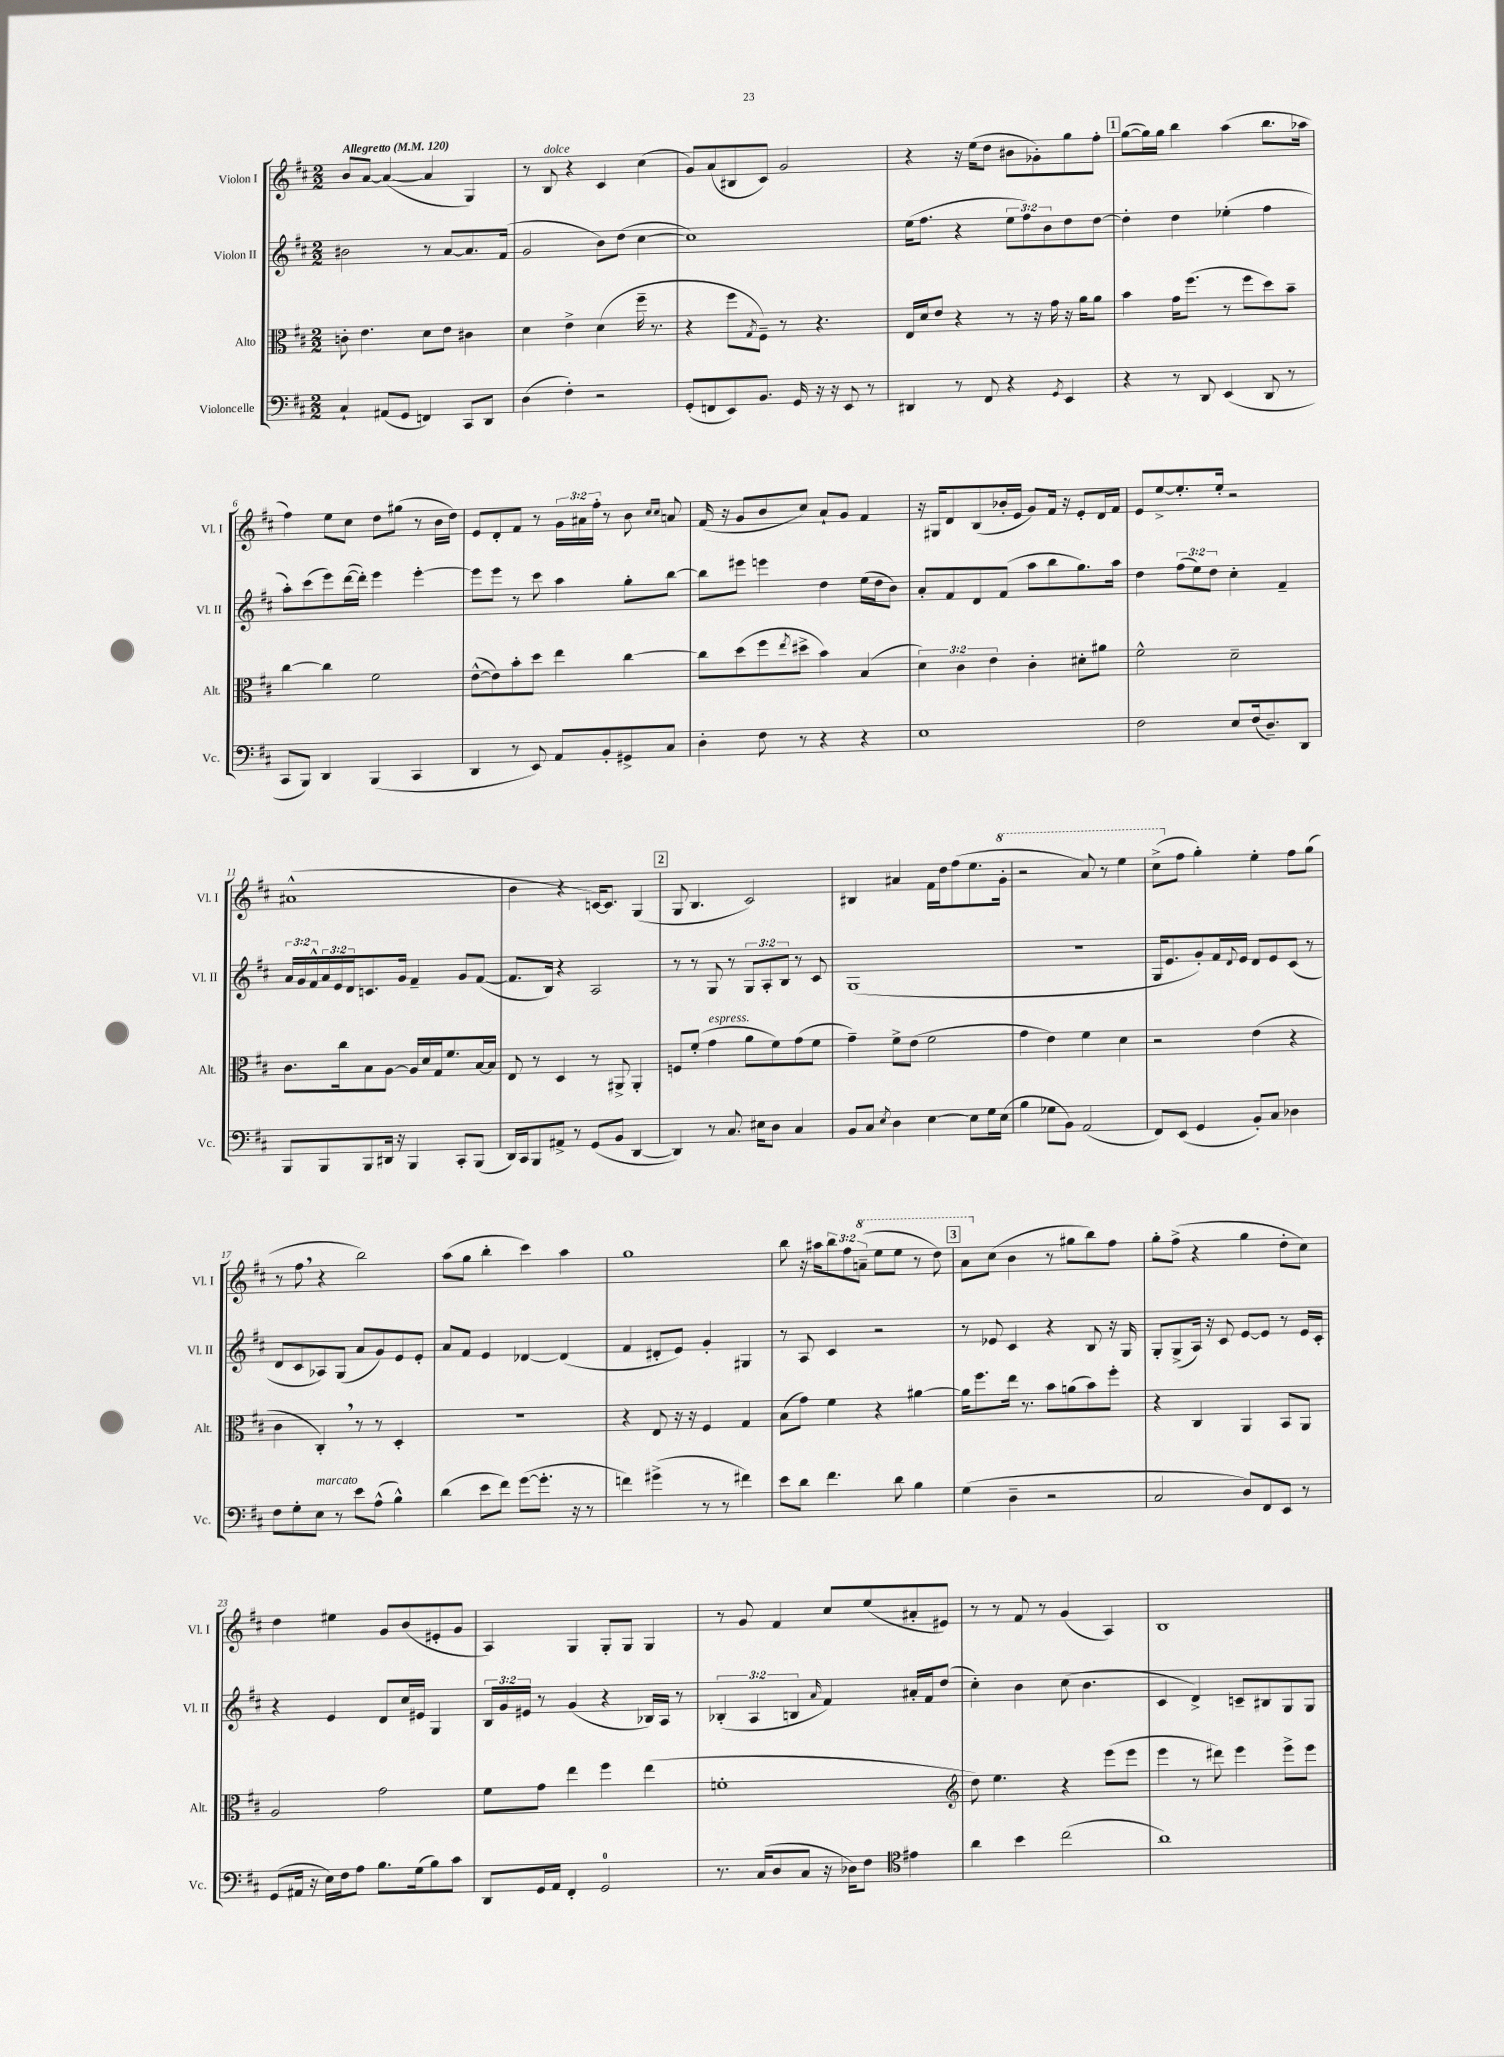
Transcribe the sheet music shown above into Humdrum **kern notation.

**kern	**kern	**kern	**kern
*staff4	*staff3	*staff2	*staff1
*clefF4	*clefC3	*clefG2	*clefG2
*k[f#c#]	*k[f#c#]	*k[f#c#]	*k[f#c#]
*M2/2	*M2/2	*M2/2	*M2/2
*MM120	*MM120	*MM120	*MM120
4C#`	8c'	2b#	8b
.	4.e	.	[8a
(8AA#	.	.	(4a_
8GG	.	.	.
4FF)	8d	8r	4a]
.	8e	[8a	.
8CC#	4c#	8.a]	4G)
8DD	.	.	.
.	.	(16f#	.
=	=	=	=
(4D	4d	2g	8r
.	.	.	8B
4F#')	4e^	.	4r
2r	(4d	8b)	4c#
.	.	(8dd	.
.	16ff#~	[4cc#	(4cc#
.	8.r	.	.
=	=	=	=
(8GG'	4r	1cc#])	8g)
8FF	.	.	(8a
8EE)	8ff#	.	8B#
.	8qG	.	.
8.BB	8F#~)	.	8c#)
.	8r	.	2g
16GG	.	.	.
16r	4.r	.	.
16r	.	.	.
8EE	.	.	.
8r	.	.	.
=	=	=	=
4DD#	16E	(16ee	4r
.	16d	8.ff#	.
.	8e	.	.
8r	4r	4r	16r
.	.	.	(16ee
8FF#	.	.	8dd
4r	8r	12ee	8b#
.	.	12ff#)	.
.	16r	.	8g-')
.	.	12b	.
.	16g	.	.
8qGG	.	.	.
4EE	16r	8dd	8gg
.	16a	.	.
.	8a	[8dd	8ff#'
=	=	=	=
4r	4b	4dd']	([8gg
.	.	.	16gg])
.	.	.	16gg
8r	16g	4dd	4bb
.	(8.ff#	.	.
8DD	.	.	.
(4EE	8r	(4ee-'	(4aa
.	8ff#	.	.
8DD	8dd)	4ff#	8.bb
8r	8b~	.	.
.	.	.	16aa-
=	=	=	=
8CC#	[4cc#	8aa')	4ff#)
8BBB)	.	(8ccc#	.
4DD	4cc#]	8eee)	8ee
.	.	([16ddd	8cc#
.	.	16ddd'])	.
(4BBB	2f#	4eee	8dd
.	.	.	(8gg#
4CC#	.	[4eee'	8r
.	.	.	16b
.	.	.	16dd)
=	=	=	=
4DD	([8e^^	8eee]	8e
.	8e])	8eee	8d'
8r	8b'	8r	8f#
8EE)	8dd	8ccc#	8r
8AA	4ee	4aa	24g
.	.	.	24a#
.	.	.	24ff#'
8BB'	.	.	8r
8GG#^	[4cc#	8gg'	8b
.	.	.	16qqcc#
.	.	.	16qqcc#
8C#	.	[8bb	8a
=	=	=	=
4D'	8cc#]	8bb]	(16f#
.	.	.	16r
.	(8dd	8eee#	8g
8F#	8ff#	4eee	8b
.	8qee	.	.
8r	8dd#^	.	8cc#)
4r	4b)	4dd	8a`
.	.	.	8g
4r	(4B	(16ee	4f#
.	.	16dd	.
.	.	8b)	.
=	=	=	=
1E	6d)	8a'	16r
.	.	.	16G#
.	.	8f#	8d
.	6c#	.	.
.	.	8d	(8B
.	6e	.	.
.	.	(8f#	16b-'
.	.	.	16e
.	4c#'	8aa	8g)
.	.	8bb	16f#
.	.	.	16r
.	8d#'	8.gg)	8e'
.	8a#	.	16d
.	.	16aa	16f#
=	=	=	=
2F#	2f#^^	4dd	8e
.	.	.	[8ee^
.	.	(12ff#	8.ee']
.	.	12ee)	.
.	.	12dd	.
.	.	.	16ee'
8E	2d~	4cc#'	2r
(16F#	.	.	.
8.D~)	.	.	.
.	.	4f#~	.
8DD	.	.	.
=	=	=	=
8BBB	8.c#	24a	(1a#^^
.	.	24g	.
.	.	24f#^^	.
8BBB	.	24a	.
.	.	24e	.
.	16cc#	.	.
.	.	24d	.
8BBB	8B	8.c	.
16DD#	[8A	.	.
16r	.	16g	.
4BBB	16A]	4f#~	.
.	16d	.	.
.	16G	.	.
.	8.f#	.	.
8CC#'	.	8g	.
(8BBB	[16B	([8f#	.
.	16B]	.	.
=	=	=	=
16DD)	8E	8.f#]	4b
16CC#	.	.	.
8BBB	8r	.	.
.	.	16B)	.
8AA#^	4D	4r	4r
8r	.	.	.
(8GG	8r	2A	[16c)
.	.	.	8.c]
8BB	8AA#^	.	.
[4DD	4AA#'	.	(4G
=	=	=	=
4DD])	8F	8r	8G
.	(8f#'	8r	4.B
8r	4g	8G	.
8.C#	.	8r	.
.	8a	12G	2c#)
16E#	.	.	.
.	.	12A'	.
8D	8f#)	.	.
.	.	12B	.
4C#	(8g	8r	.
.	8f#	8c#	.
=	=	=	=
8BB	4g~)	(1G	4B#
8C#	.	.	.
8qE	.	.	.
4D	8f#^	.	4a#
.	(8e	.	.
[4E	2f#	.	16f#
.	.	.	16dd
.	.	.	(8ff#
8E]	.	.	8.ee
16G	.	.	.
(16E	.	.	16gg'
=	=	=	=
4B	4g	1r	2r
8G-	4e)	.	.
8BB)	.	.	.
(2AA	4f#	.	8aa)
.	.	.	8r
.	4d	.	4eee
=	=	=	=
8FF#)	2r	16G	(8ccc#^
.	.	8.e	.
(8EE	.	.	8ff#
4GG	.	8g')	4gg')
.	.	16f#	.
.	.	8qqd	.
.	.	16e	.
8BB')	(4e	8d	4ee'
8C#	.	8e	.
4D-	4r	(8c#	8ff#
.	.	8r	(8gg
=	=	=	=
8F#	4c#	8d	8r
8G'	.	8c#	8ff#
8E	4C#')	8A-)	4r
8r	.	(8G	.
8e	8r	8a	2bb)
(8A^^	8r	8g)	.
4B^^)	4D'	8e	.
.	.	8e'	.
=	=	=	=
(4d	1r	8a	(8aa
.	.	8f#	8gg
8e	.	4e	4bb'
8f#)	.	.	.
([8g	.	[4d-	4ccc#)
8.g']	.	.	.
.	.	(4d-]	4aa
16r	.	.	.
8r	.	.	.
=	=	=	=
4f)	4r	4f#	1gg
(4g#^	8E	8d#'	.
.	16r	8e)	.
.	16r	.	.
8r	4F#	4g'	.
8r	.	.	.
4f#)	4G	4G#	.
=	=	=	=
8e	(8B	8r	8bb
8d	8g)	8A	16r
.	.	.	16aa#
4.f#	4f#	4c#	12bb
.	.	.	12ff#
.	.	.	(12aa~
.	4r	2r	8eee
8d	.	.	8eee
4B	[4a#	.	8r
.	.	.	8ddd)
=	=	=	=
(4G	16a#]	8r	8aa
.	8.ff#	.	.
.	.	8e-	(8cc#
4D~	16ee	4c#	4b
.	8.r	.	.
2r	8b	4r	8r
.	(8a	.	8gg#
.	8b)	8B	8bb)
.	8ff#'	16r	8ff#
.	.	16G	.
=	=	=	=
2C#	4r	8G'	8gg'
.	.	(8G^	(8ff#^
.	4C#	16A)	4r
.	.	16r	.
.	.	8c#	.
8D)	4AA	[8e	4gg
8FF#	.	8e]	.
8EE	8BB	8r	8dd'
8r	8AA	16e	8cc#)
.	.	16c#'	.
=	=	=	=
(8GG	2A	4r	4dd
16AA#	.	.	.
16r	.	.	.
16E)	.	4e	4ee#
16F#	.	.	.
8A	.	.	.
8.B	2g	8d	8g
.	.	16cc#	(8b
(16G	.	16e#	.
8B)	.	4G	8e#'
8c#	.	.	8g
=	=	=	=
8DD	8f#	24B	4A)
.	.	24g	.
.	.	24e#	.
16GG	8g	8r	.
16AA	.	.	.
4FF#'	4ee	(4g	4G
2GG	4ff#	4r	8G'
.	.	.	8G
.	(4ee	16B-)	4G
.	.	16A	.
.	.	8r	.
=	=	=	=
8.r	1f'	(6B-'	8r
.	.	.	8g
.	.	6A	.
(16C#	.	.	.
8D	.	.	4f#
.	.	6B	.
8C#	.	.	.
.	.	16qqa	.
16r	.	4f#)	8cc#
16D-)	.	.	.
8F#	.	.	(8ee
*clefC4	*	*	*
4e#	.	16a#'	8a#'
.	.	16f#	.
.	.	(8dd	8e#)
=	=	=	=
*	*clefG2	*	*
4a	8dd)	4cc#')	8r
.	4.ee	.	8r
4b	.	4b	8f#
.	.	.	8r
(2cc#	4r	(8cc#	(4g
.	.	4.b	.
.	(8eee	.	4A)
.	8eee	.	.
=	=	=	=
1a)	4eee	4c#	1B
.	8r	4d^)	.
.	8ddd#)	.	.
.	4eee	8c~	.
.	.	8B#	.
.	8eee^	8G	.
.	8eee	8G	.
==	==	==	==
*-	*-	*-	*-
